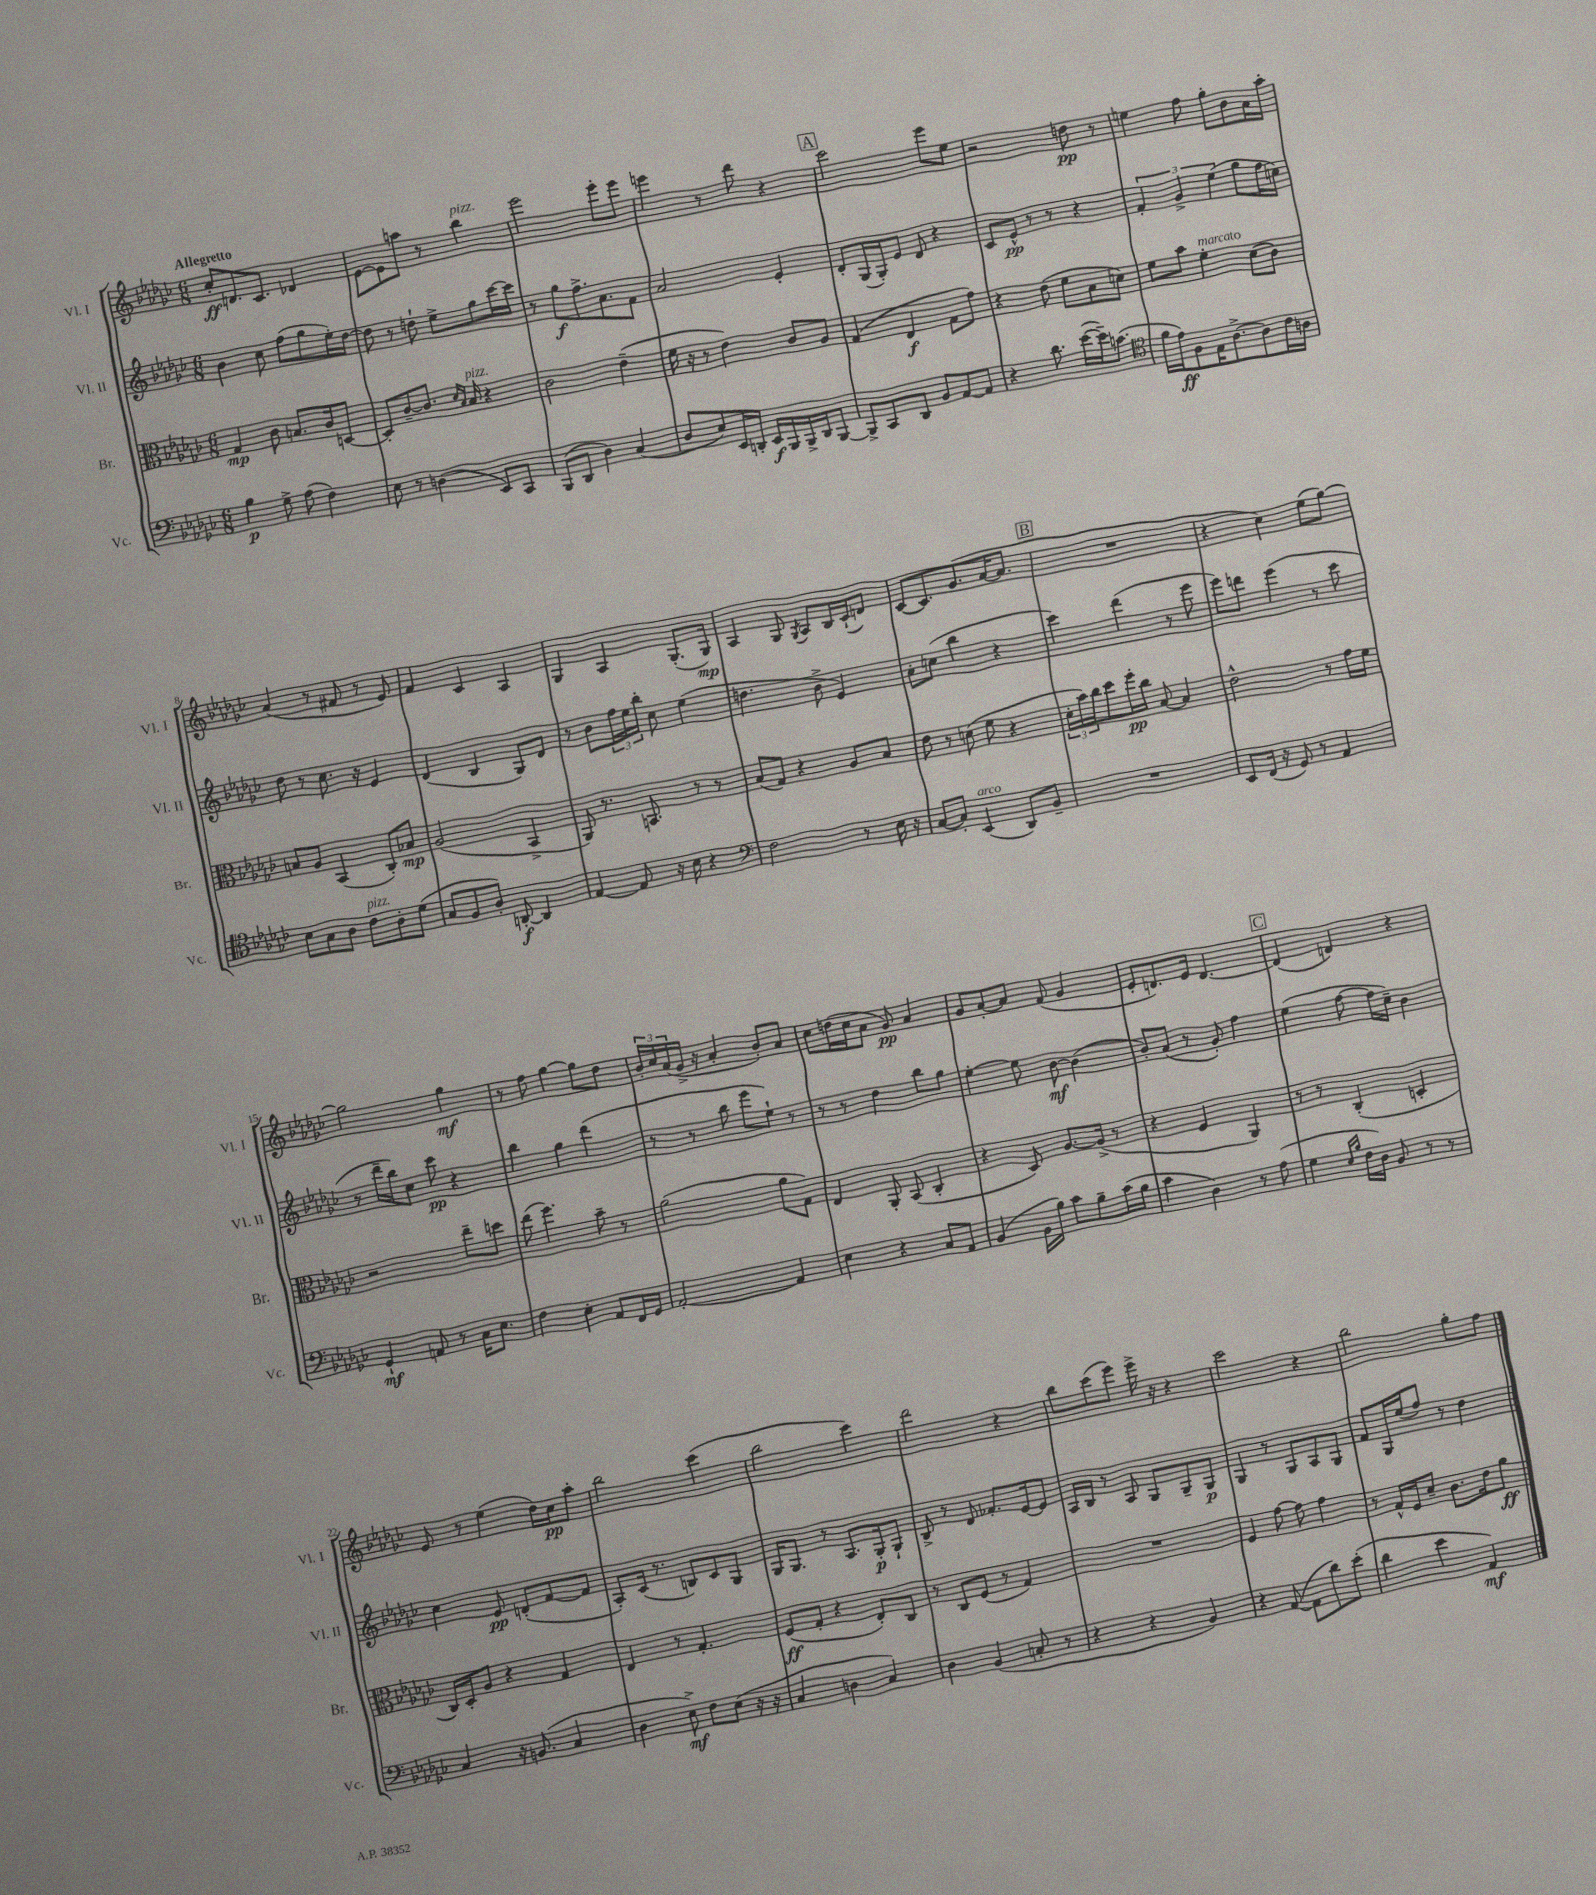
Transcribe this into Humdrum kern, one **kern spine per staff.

**kern	**dynam	**kern	**dynam	**kern	**dynam	**kern	**dynam
*part4	*part4	*part3	*part3	*part2	*part2	*part1	*part1
*staff4	*staff4	*staff3	*staff3	*staff2	*staff2	*staff1	*staff1
*I"Vc.	*	*I"Br.	*	*I"Vl. II	*	*I"Vl. I	*
*I'Vc.	*	*I'Br.	*	*I'Vl. II	*	*I'Vl. I	*
*clefF4	*	*clefC3	*	*clefG2	*	*clefG2	*
*k[b-e-a-d-g-c-]	*	*k[b-e-a-d-g-c-]	*	*k[b-e-a-d-g-c-]	*	*k[b-e-a-d-g-c-]	*
*M6/8	*	*M6/8	*	*M6/8	*	*M6/8	*
=1	=1	=1	=1	=1	=1	=1	=1
!	!	!	!	!	!	!LO:TX:a:B:t=Allegretto	!
4B-\	p	4G-/	mp	4b-\	.	8cc-'/L	ff
.	.	.	.	.	.	8.dn/	.
8G-^\	.	8c-\	.	8cc-\	.	.	.
.	.	.	.	.	.	8.c-/J	.
(8A-\	.	8.Bn/L	.	(8ff\L	.	.	.
4F\)	.	.	.	8gg-\	.	4d-X/	.
.	.	16c-/k	.	.	.	.	.
.	.	[8Dn/J	.	16ee-'\L)	.	.	.
.	.	.	.	[16dd-\JJ	.	.	.
=2	=2	=2	=2	=2	=2	=2	=2
8E-\	.	8D'/L]	.	8dd-\]	.	[8e-\L	.
8r	.	[8c-~/	.	8r	.	8e-\]	.
(4Dn\	.	8.c-/J]	.	8ddn`\	.	8aan\J	.
.	.	.	.	8ee-^\L	.	8r	.
.	.	16qqd-/LL	.	.	.	.	.
.	.	16qqB-/JJ	.	.	.	.	.
!	!	!LO:TX:a:i:t=pizz.	!	!	!	!	!
.	.	16B-/	.	.	.	.	.
!	!	!	!	!	!	!LO:TX:a:i:t=pizz.	!
8EE-/L)	.	4r	.	8gg-\	.	4bb-\	.
8CC-/J	.	.	.	[16ccc-\L	.	.	.
.	.	.	.	16ccc-\JJ]	.	.	.
=3	=3	=3	=3	=3	=3	=3	=3
(8BBB-/L	.	2c-\	.	8r	.	2eee-\	.
8DD-/J	.	.	.	8gg-\L	f	.	.
4D-\)	.	.	.	8.ff^\	.	.	.
.	.	.	.	8.a-\	.	.	.
(4C-/	.	(4e-~\	.	.	.	8eee-'\L	.
.	.	.	.	8f\J	.	8eee-\J	.
=4	=4	=4	=4	=4	=4	=4	=4
8D-/L	.	16f\	.	2a-/	.	4eeen\	.
.	.	16r	.	.	.	.	.
8E-/)	.	8r	.	.	.	.	.
16EE-/L	.	4e-\)	.	.	.	8r	.
16DDn'/JJ	.	.	.	.	.	.	.
16EE-/LL	f	.	.	.	.	8ddd-\	.
16BBB-/	.	.	.	.	.	.	.
16BBB-^/	.	8c-/L	.	4e-'/	.	4r	.
16DD/J	.	.	.	.	.	.	.
[8BBB-/J	.	8A-/J	.	.	.	.	.
!!LO:REH:place=s1:t=A
=5	=5	=5	=5	=5	=5	=5	=5
8BBB-^/L]	.	(4G-/	.	8d-'/L	.	2ccc-\	.
8CC-/	.	.	.	(16G-/L	.	.	.
.	.	.	.	16G-'/J)	.	.	.
8DD-/J	.	4E-/	f	8e-/J	.	.	.
8BB-/L	.	.	.	8d-/	.	.	.
[8AA-/	.	8G-\L	.	4r	.	8eee-\L	.
8AA-/J]	.	8g-\J)	.	.	.	8ee-\J	.
=6	=6	=6	=6	=6	=6	=6	=6
4r	.	4r	.	8c-/L	.	2r	.
.	.	.	.	8e-^^/J	pp	.	.
8.d-\	.	(8e-\	.	8r	.	.	.
.	.	8f\L	.	8r	.	.	.
([16e-\LL	.	.	.	.	.	.	.
16e-~\J])	.	8B-\	.	4r	.	8ddn\	pp
(8.cn\J	.	.	.	.	.	.	.
.	.	8dn\J)	.	.	.	8r	.
=7	=7	=7	=7	=7	=7	=7	=7
*clefC4	*	*	*	*	*	*	*
16f\LL	.	8f\L	.	6f'/	.	4een\	.
16e-\J)	ff	.	.	.	.	.	.
8F\	.	8b-\J	.	.	.	.	.
.	.	.	.	6g-^/	.	.	.
!	!	!LO:TX:a:i:t=marcato	!	!	!	!	!
16E-\K	.	4f'\	.	.	.	8ff\	.
[8.A-^\	.	.	.	.	.	.	.
.	.	.	.	(6ee-\	.	.	.
.	.	.	.	.	.	8gg-'\L	.
8A-\]	.	(8d-\L	.	8gg-\L	.	8b-\	.
16c-\L	.	8c-\J)	.	16ff\L	.	16a-\L	.
16An\JJ	.	.	.	16ccn\JJ)	.	16aa-'\JJ	.
!!LO:LB:g=z
=8	=8	=8	=8	=8	=8	=8	=8
8B-\L	.	8Bn/L	.	8dd-\	.	(4a-/	.
8G-\	.	8A-/J	.	8r	.	.	.
8A-\J	.	(4BB-/	.	8.cc-\	.	8r	.
!LO:TX:a:i:t=pizz.	!	!	!	!	!	!	!
8c-\L	.	.	.	.	.	8f#X/	.
.	.	.	.	16r	.	.	.
8A-'\	.	8C-'/L)	.	4e-/	.	8r	.
(8d-\J	.	8B-X/J	mp	.	.	8e-/)	.
=9	=9	=9	=9	=9	=9	=9	=9
8G-/L	.	(2A-/	.	(4d-/	.	4f/	.
8F/	.	.	.	.	.	.	.
8A-'/J)	.	.	.	4B-/	.	4c-/	.
[8AAn'/	f	.	.	.	.	.	.
4AA/]	.	4BB-^/	.	8G-/L)	.	4A-/	.
.	.	.	.	8d-/J	.	.	.
=10	=10	=10	=10	=10	=10	=10	=10
[4E-/	.	8AA-/)	.	8r	.	4G-/	.
.	.	8.r	.	8b-\L	.	.	.
8E-/]	.	.	.	24ff\L	.	4A-/	.
.	.	.	.	24ee-\	.	.	.
.	.	8.BBn/	.	.	.	.	.
.	.	.	.	24bb-'\JJ	.	.	.
16r	.	.	.	8cc-\	.	.	.
16B-\	.	.	.	.	.	.	.
4r	.	8r	.	(4ee-\	.	(8.G-'/L	.
.	.	8r	.	.	.	.	.
.	.	.	.	.	.	16G-/Jk)	mp
=11	=11	=11	=11	=11	=11	=11	=11
*clefF4	*	*	*	*	*	*	*
2F\	.	(8B-/L	.	4.ddn\	.	4A-/	.
.	.	8G-/J)	.	.	.	.	.
.	.	4r	.	.	.	8G-/	.
.	.	.	.	.	.	8qG-/	.
.	.	.	.	8b-^\	.	8A-/L	.
8r	.	8A-/L	.	4e-/)	.	16B-/L	.
.	.	.	.	.	.	(16c-`/J	.
16E-\	.	8B-/J	.	.	.	8dn/J)	.
16r	.	.	.	.	.	.	.
=12	=12	=12	=12	=12	=12	=12	=12
[8C-/L	.	8e-\	.	8a-'\L	.	[8c-/L	.
8C-'/J]	.	8r	.	(8ccn\J	.	8.c-/]	.
!LO:TX:a:i:t=arco	!	!	!	!	!	!	!
(4EE-/	.	(8dn\	.	4bb-\	.	.	.
.	.	.	.	.	.	(8.g-/	.
.	.	8f\	.	.	.	.	.
8DD-/L)	.	4r	.	4r	.	[16a-/K	.
.	.	.	.	.	.	8.a-/J]	.
8BB-~/J	.	.	.	.	.	.	.
!!LO:REH:place=s1:t=B
=13	=13	=13	=13	=13	=13	=13	=13
2.r	.	24d-'\LL	.	4ccc-\)	.	2.r	.
.	.	24b-\)	.	.	.	.	.
.	.	24cc-\J	.	.	.	.	.
.	.	8dd-\	.	.	.	.	.
.	.	16ff'\L	pp	(4ddd-\	.	.	.
.	.	16cc-\JJ	.	.	.	.	.
.	.	[8B-/	.	.	.	.	.
.	.	4B-/]	.	8r	.	.	.
.	.	.	.	8eee-\	.	.	.
=14	=14	=14	=14	=14	=14	=14	=14
8EE-/L	.	2e-^^\	.	8eee-\L)	.	4r	.
(16FF/Jk	.	.	.	8dddn\J	.	.	.
16r	.	.	.	.	.	.	.
8GG-/)	.	.	.	(4eee-\	.	4cc-\)	.
8r	.	.	.	.	.	.	.
4AA-/	.	8r	.	8r	.	(8ee-\L	.
.	.	16g-\LL	.	8ccc-\	.	[8gg-\J)	.
.	.	16f\JJ	.	.	.	.	.
!!LO:LB:g=z
=15	=15	=15	=15	=15	=15	=15	=15
4GG-`/	mf	2r	.	8r	.	2gg-\]	.
.	.	.	.	16ddd-~\LL	.	.	.
.	.	.	.	16bb-\J)	.	.	.
8AAn/	.	.	.	8cc-\J	.	.	.
8r	.	.	.	8ccc-\	pp	.	.
16C-\KL	.	8ee-~\L	.	4r	.	4gg-\	mf
8.E-\J	.	.	.	.	.	.	.
.	.	8ddn\J	.	.	.	.	.
=16	=16	=16	=16	=16	=16	=16	=16
4F\	.	(8ee-\	.	4bb-\	.	8r	.
.	.	4.ff\)	.	.	.	8ff\	.
4E-'\	.	.	.	4gg-\	.	[4gg-\	.
8AA-/L	.	8b-~\	.	(4ddd-\	.	8gg-\L]	.
16FF/L	.	8r	.	.	.	8dd-\J	.
16GG-/JJ	.	.	.	.	.	.	.
=17	=17	=17	=17	=17	=17	=17	=17
[2AA-'/	.	(2a-\	.	8r	.	24b-'/LL	.
.	.	.	.	.	.	24cc-/	.
.	.	.	.	.	.	(24a-/	.
.	.	.	.	8r	.	16g-^/JJ	.
.	.	.	.	.	.	16r	.
.	.	.	.	8bb-\	.	4a-'/	.
.	.	.	.	8eee-\L	.	.	.
4AA-/]	.	8a-\L	.	8ee-`\J)	.	8b-'/L)	.
.	.	8G-\J)	.	8r	.	8a-/J	.
=18	=18	=18	=18	=18	=18	=18	=18
4E-\	.	4E-/	.	8r	.	8cc-\L	.
.	.	.	.	8r	.	(16ddn\L	.
.	.	.	.	.	.	16cc-\J	.
4r	.	8AA-'/	.	4dd-\	.	8a-\J	.
.	.	(8BB-/	.	.	.	8g-/)	pp
8C-/L	.	4C-'/	.	8bb-\L	.	4a-/	.
8AA-/J	.	.	.	8gg-\J	.	.	.
=19	=19	=19	=19	=19	=19	=19	=19
(4BB-/	.	4r	.	[4ee-'\	.	8g-/L	.
.	.	.	.	.	.	[8a-'/	.
16BB-\LL	.	8D-/)	.	8ee-\]	.	8a-/J]	.
16B-\JJ)	.	.	.	.	.	.	.
8c-\L	.	[8.A-/L	.	[8b-\	mf	(8f/	.
8B-~\	.	.	.	(4b-\]	.	4g-/	.
.	.	(16A-^/Jk]	.	.	.	.	.
(16c-\L	.	8r	.	.	.	.	.
16B-\JJ	.	.	.	.	.	.	.
=20	=20	=20	=20	=20	=20	=20	=20
4c-\	.	4r	.	8b-'/L)	.	8e-'/L	.
.	.	.	.	(8a-/J	.	8.dn/)	.
4D-\)	.	4F/	.	8r	.	.	.
.	.	.	.	.	.	16e-/Jk	.
.	.	.	.	8g-'/)	.	[4.d/	.
8r	.	4AA-/)	.	4ff\	.	.	.
(8A-\	.	.	.	.	.	.	.
!!LO:REH:place=s1:t=C
=21	=21	=21	=21	=21	=21	=21	=21
4G-\	.	8r	.	(4ee-\	.	(4d/]	.
.	.	8r	.	.	.	.	.
16qqE-/LL	.	.	.	.	.	.	.
16qqB-/JJ	.	.	.	.	.	.	.
16F\LL	.	(4C-'/	.	[8ff\	.	4dn/)	.
16D-\JJ)	.	.	.	.	.	.	.
8BB-/	.	.	.	16ff\LL]	.	.	.
.	.	.	.	16cc-~\JJ)	.	.	.
8r	.	4Dn'/	.	4b-\	.	4r	.
8r	.	.	.	.	.	.	.
!!LO:LB:g=z
=22	=22	=22	=22	=22	=22	=22	=22
4C-/	.	16C-/LL)	.	4cc-\	.	8e-/	.
.	.	16D-'/J	.	.	.	.	.
.	.	8A-/J	.	.	.	8r	.
16r	.	4r	.	8e-/	pp	(4ee-\	.
(8.BBn/	.	.	.	.	.	.	.
.	.	.	.	(8dn'/L	.	.	.
4C-/	.	4G-/	.	[8f/	.	16dd-\LL)	.
.	.	.	.	.	.	16cc-\J	pp
.	.	.	.	8f/J]	.	8aa-'\J	.
=23	=23	=23	=23	=23	=23	=23	=23
4D-\	.	4E-/	.	8A-'/L)	.	2bb-\	.
.	.	.	.	(16c-/Jk	.	.	.
.	.	.	.	8.r	.	.	.
8E-^\)	mf	8r	.	.	.	.	.
8F\L	.	4.G-'/	.	8Bn/L)	.	.	.
(8E-\J	.	.	.	8c-/	.	(4ccc-\	.
16r	.	.	.	8G-/J	.	.	.
16r	.	.	.	.	.	.	.
=24	=24	=24	=24	=24	=24	=24	=24
4C-/	.	(8F/L	ff	16G-/KL	.	2bb-\	.
.	.	.	.	8.G-/J	.	.	.
.	.	8G-'/J	.	.	.	.	.
4Dn\	.	4r	.	8r	.	.	.
.	.	.	.	8.A-/L	.	.	.
4C-/)	.	8E-'/L)	.	.	.	4ccc-\)	.
.	.	.	.	16G-'/k	p	.	.
.	.	8C-/J	.	8G-`/J	.	.	.
=25	=25	=25	=25	=25	=25	=25	=25
4D-\	.	8r	.	8B-^/	.	2ddd-\	.
.	.	8C-/L	.	8r	.	.	.
(4BB-/	.	(8F/J	.	8d-/	.	.	.
.	.	8r	.	8.f-X'/L	.	.	.
8Cn'/	.	4G-/)	.	.	.	4r	.
.	.	.	.	[16e-/k	.	.	.
8r	.	.	.	8e-/J]	.	.	.
=26	=26	=26	=26	=26	=26	=26	=26
4r	.	2.r	.	16A-/LL	.	8bb-\L	.
.	.	.	.	16B-/JJ	.	.	.
.	.	.	.	8r	.	(8ccc-\	.
4r	.	.	.	8A-/	.	8eee-\J)	.
.	.	.	.	8G-/L	.	16eee-^\	.
.	.	.	.	.	.	16r	.
4BB-/)	.	.	.	8G-~/	.	4r	.
.	.	.	.	8G-/J	p	.	.
=27	=27	=27	=27	=27	=27	=27	=27
4r	.	4F/	.	4G-/	.	2ccc-\	.
([8AA-/	.	[8g-\	.	8r	.	.	.
8AA-\L]	.	8g-\]	.	8G-/L	.	.	.
8d-\)	.	4g-\	.	8A-/	.	4r	.
(8e-'\J	.	.	.	8G-/J	.	.	.
=28	=28	=28	=28	=28	=28	=28	=28
4d-\	.	8r	.	8f/L	.	2bb-\	.
.	.	16G-^^/LL	.	16G-/L	.	.	.
.	.	16F/J	.	(16ee-/J	.	.	.
4e-\	.	8d-~/J	.	8ff/J)	.	.	.
.	.	8.c-\L	.	8r	.	.	.
4AA-/)	mf	.	.	4dd-\	.	8gg-'\L	.
.	.	16e-\k	.	.	.	.	.
.	.	8a-\J	ff	.	.	8ff\J	.
==	==	==	==	==	==	==	==
*-	*-	*-	*-	*-	*-	*-	*-
